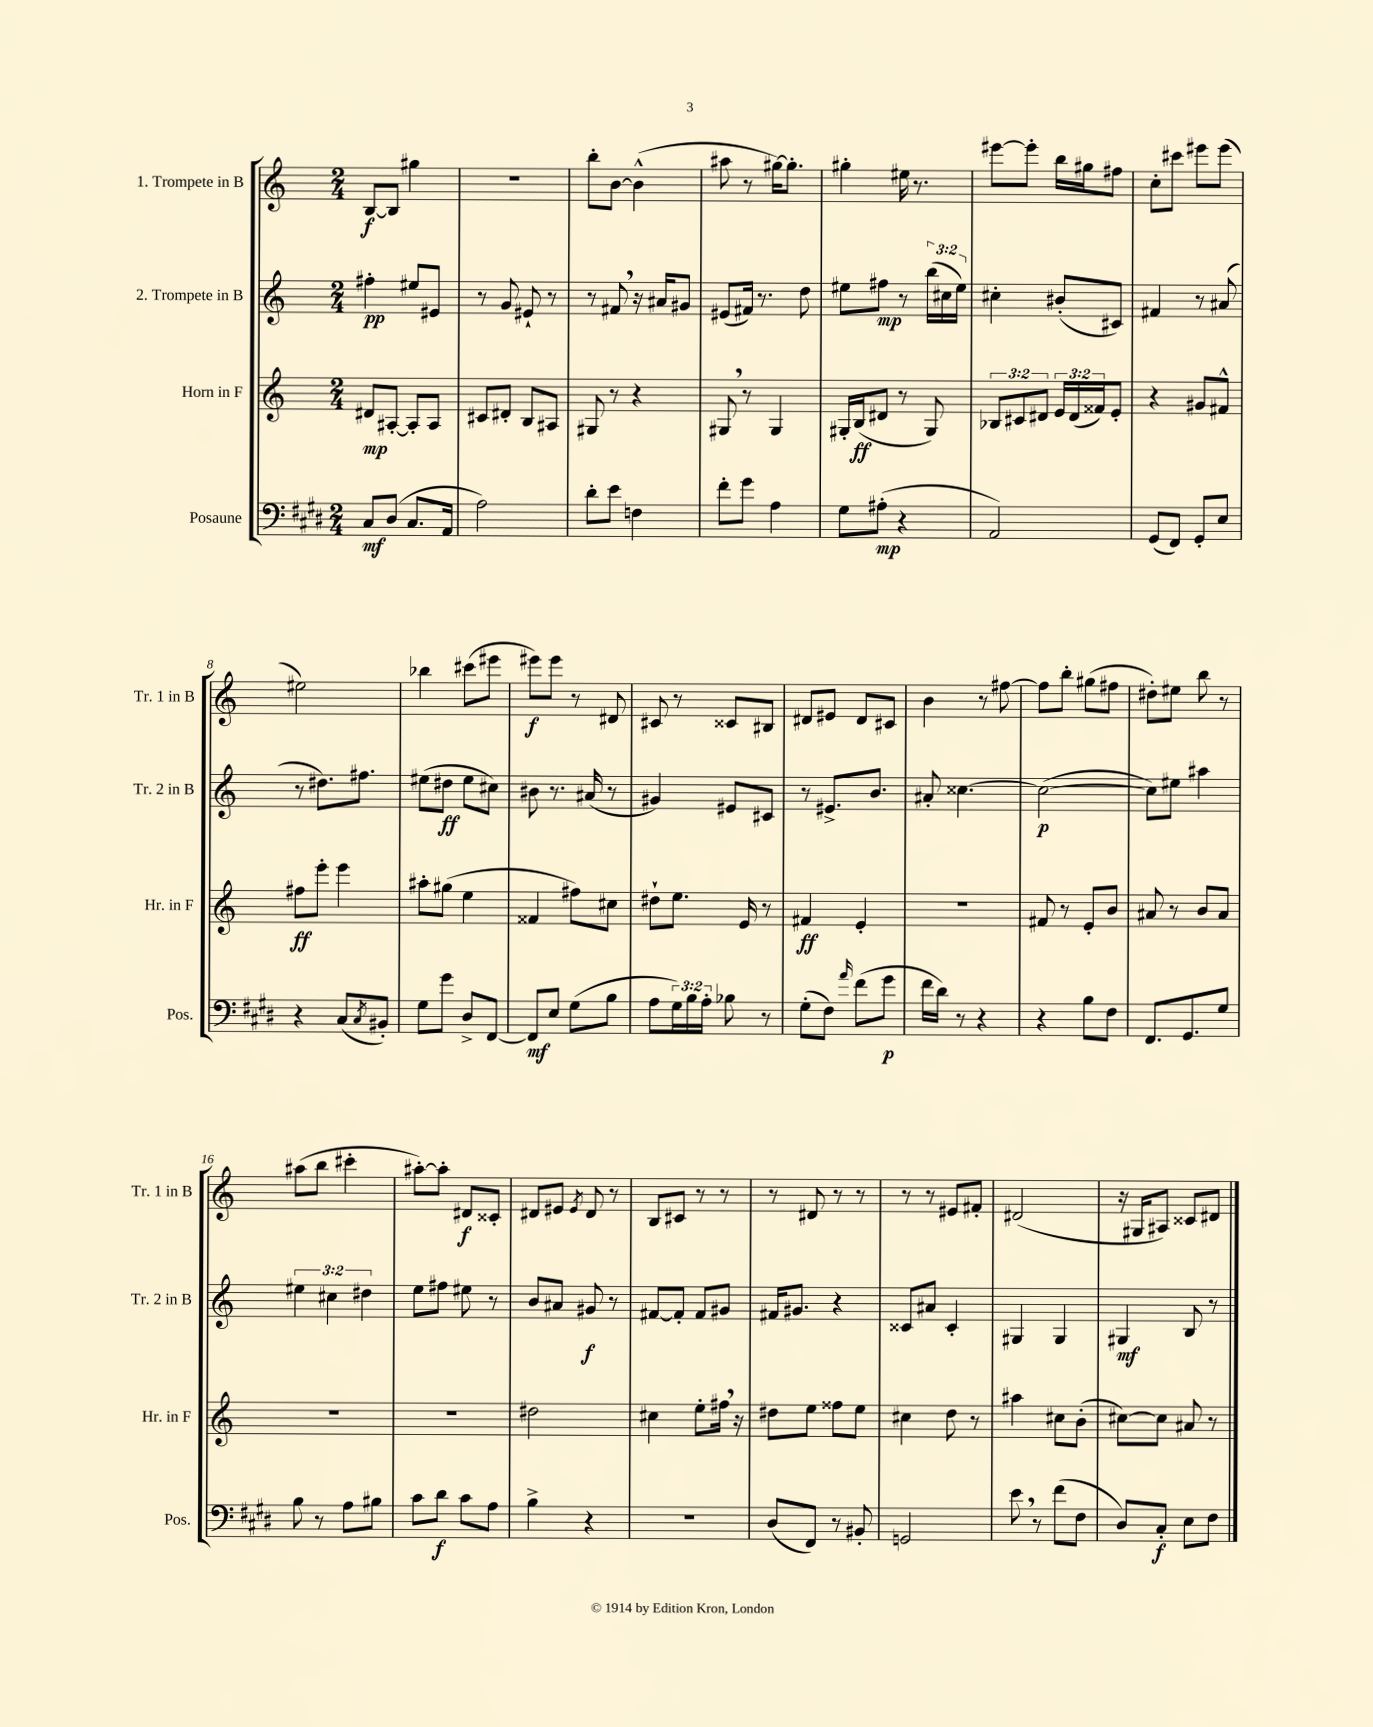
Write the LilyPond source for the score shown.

<<
\new StaffGroup <<
\new Staff = "s0" \with { instrumentName = "1. Trompete in B" shortInstrumentName = "Tr. 1 in B" } {
    \clef treble \key c \major \numericTimeSignature \time 2/4
    b8~\f b8 gis''4 |
    R2 |
    b''8-. b'8~ b'4-^( |
    ais''8 r8 gis''16~) gis''8.-. |
    gis''4-. eis''16 r8. |
    eis'''8~ eis'''8-. b''16 gis''16 fis''8 |
    c''8-. cis'''8 eis'''8 eis'''8( |
    eis''2) |
    bes''4 cis'''8( eis'''8 |
    eis'''8\f) eis'''8 r8 dis'8 |
    cis'8 r8 cisis'8 bis8 |
    dis'8 eis'8 dis'8 cis'8 |
    b'4 r8 fis''8~ |
    fis''8 b''8-. gis''8( fis''8 |
    dis''8-.) eis''8 b''8 r8 |
    ais''8( b''8 cis'''4-. |
    ais''8~-.) ais''8-. dis'8\f cisis'8-. |
    dis'8 eis'8 \acciaccatura { eis'8 } dis'8 r8 |
    b8 cis'8 r8 r8 |
    r8 dis'8 r8 r8 |
    r8 r8 eis'8 fis'8-. |
    dis'2( |
    r16 gis16 ais8) cisis'8 dis'8 \bar "|." |
}
\new Staff = "s1" \with { instrumentName = "2. Trompete in B" shortInstrumentName = "Tr. 2 in B" } {
    \clef treble \key c \major \numericTimeSignature \time 2/4 \override Staff.TupletNumber.text = #tuplet-number::calc-fraction-text
    fis''4-.\pp eis''8 eis'8 |
    r8 g'8 eis'8-! r8 |
    r8 fis'8 \breathe r16 ais'16 gis'8 |
    eis'8( fis'16) r8. d''8 |
    eis''8 fis''8\mp r8 \tuplet 3/2 { b''16( cis''16 eis''16) } |
    cis''4-. bis'8-.( cis'8) |
    fis'4 r8 ais'8( |
    r8 dis''8.) fis''8. |
    eis''8( dis''8\ff eis''8 cis''8) |
    bis'8 r8. ais'16( r8 |
    gis'4) eis'8 cis'8 |
    r8 eis'8.-> b'8. |
    ais'8-. cisis''4.~ |
    cisis''2~\p( |
    cisis''8) eis''8 ais''4 |
    \tuplet 3/2 { eis''4 cis''4 dis''4 } |
    e''8 fis''8 eis''8 r8 |
    b'8 ais'8 gis'8\f r8 |
    fis'8~ fis'8-. fis'8 gis'8 |
    fis'16 gis'8. r4 |
    cisis'8 ais'8 cisis'4-. |
    gis4 gis4 |
    gis4\mf b8 r8 \bar "|." |
}
\new Staff = "s2" \with { instrumentName = "Horn in F" shortInstrumentName = "Hr. in F" } {
    \clef treble \key c \major \numericTimeSignature \time 2/4 \override Staff.TupletNumber.text = #tuplet-number::calc-fraction-text
    dis'8\mp ais8~-. ais8-. ais8 |
    cis'8 dis'8-. b8 ais8 |
    gis8 r8 r4 |
    gis8 \breathe r8 gis4 |
    gis16-. b16\ff( dis'8 r8 gis8) |
    \tuplet 3/2 { bes8 cis'8 dis'8 } \tuplet 3/2 { e'16 dis'16( fisis'16) } e'8-. |
    r4 gis'8 fis'8-^ |
    fis''8\ff e'''8-. e'''4 |
    ais''8-. gis''8( e''4 |
    fisis'4 fis''8) cis''8 |
    dis''8-! e''8. e'16 r8 |
    fis'4\ff e'4-. |
    R2 |
    fis'8 r8 e'8-. b'8 |
    ais'8 r8 b'8 ais'8 |
    R2 |
    R2 |
    dis''2 |
    cis''4 e''8-. fis''16 \breathe r16 |
    dis''8 e''8 fisis''8 e''8 |
    cis''4 d''8 r8 |
    ais''4 cis''8 b'8-.( |
    cis''8~) cis''8 ais'8 r8 \bar "|." |
}
\new Staff = "s3" \with { instrumentName = "Posaune" shortInstrumentName = "Pos." } {
    \clef bass \key e \major \numericTimeSignature \time 2/4 \override Staff.TupletNumber.text = #tuplet-number::calc-fraction-text
    cis8\mf dis8( cis8. a,16 |
    a2) |
    dis'8-. e'8 f4 |
    fis'8-. gis'8 a4 |
    gis8 ais8-.\mp( r4 |
    a,2) |
    gis,8( fis,8) gis,8-. e8 |
    r4 cis8( \acciaccatura { cis8 } bis,8-.) |
    gis8 gis'8 dis8-> fis,8~ |
    fis,8\mf e8 gis8( b8 |
    a8 \tuplet 3/2 { gis16) b16 a16-. } bes8 r8 |
    gis8-.( fis8) \grace { a'16 } fis'8( gis'8\p |
    fis'16 dis'16) r8 r4 |
    r4 b8 fis8 |
    fis,8. gis,8. gis8 |
    b8 r8 a8 bis8 |
    cis'8 dis'8\f cis'8 a8 |
    b4-> r4 |
    R2 |
    dis8( fis,8) r8 bis,8-. |
    g,2 |
    e'8 \breathe r8 fis'8( fis8 |
    dis8) cis8-.\f e8 fis8 \bar "|." |
}
>>
>>
